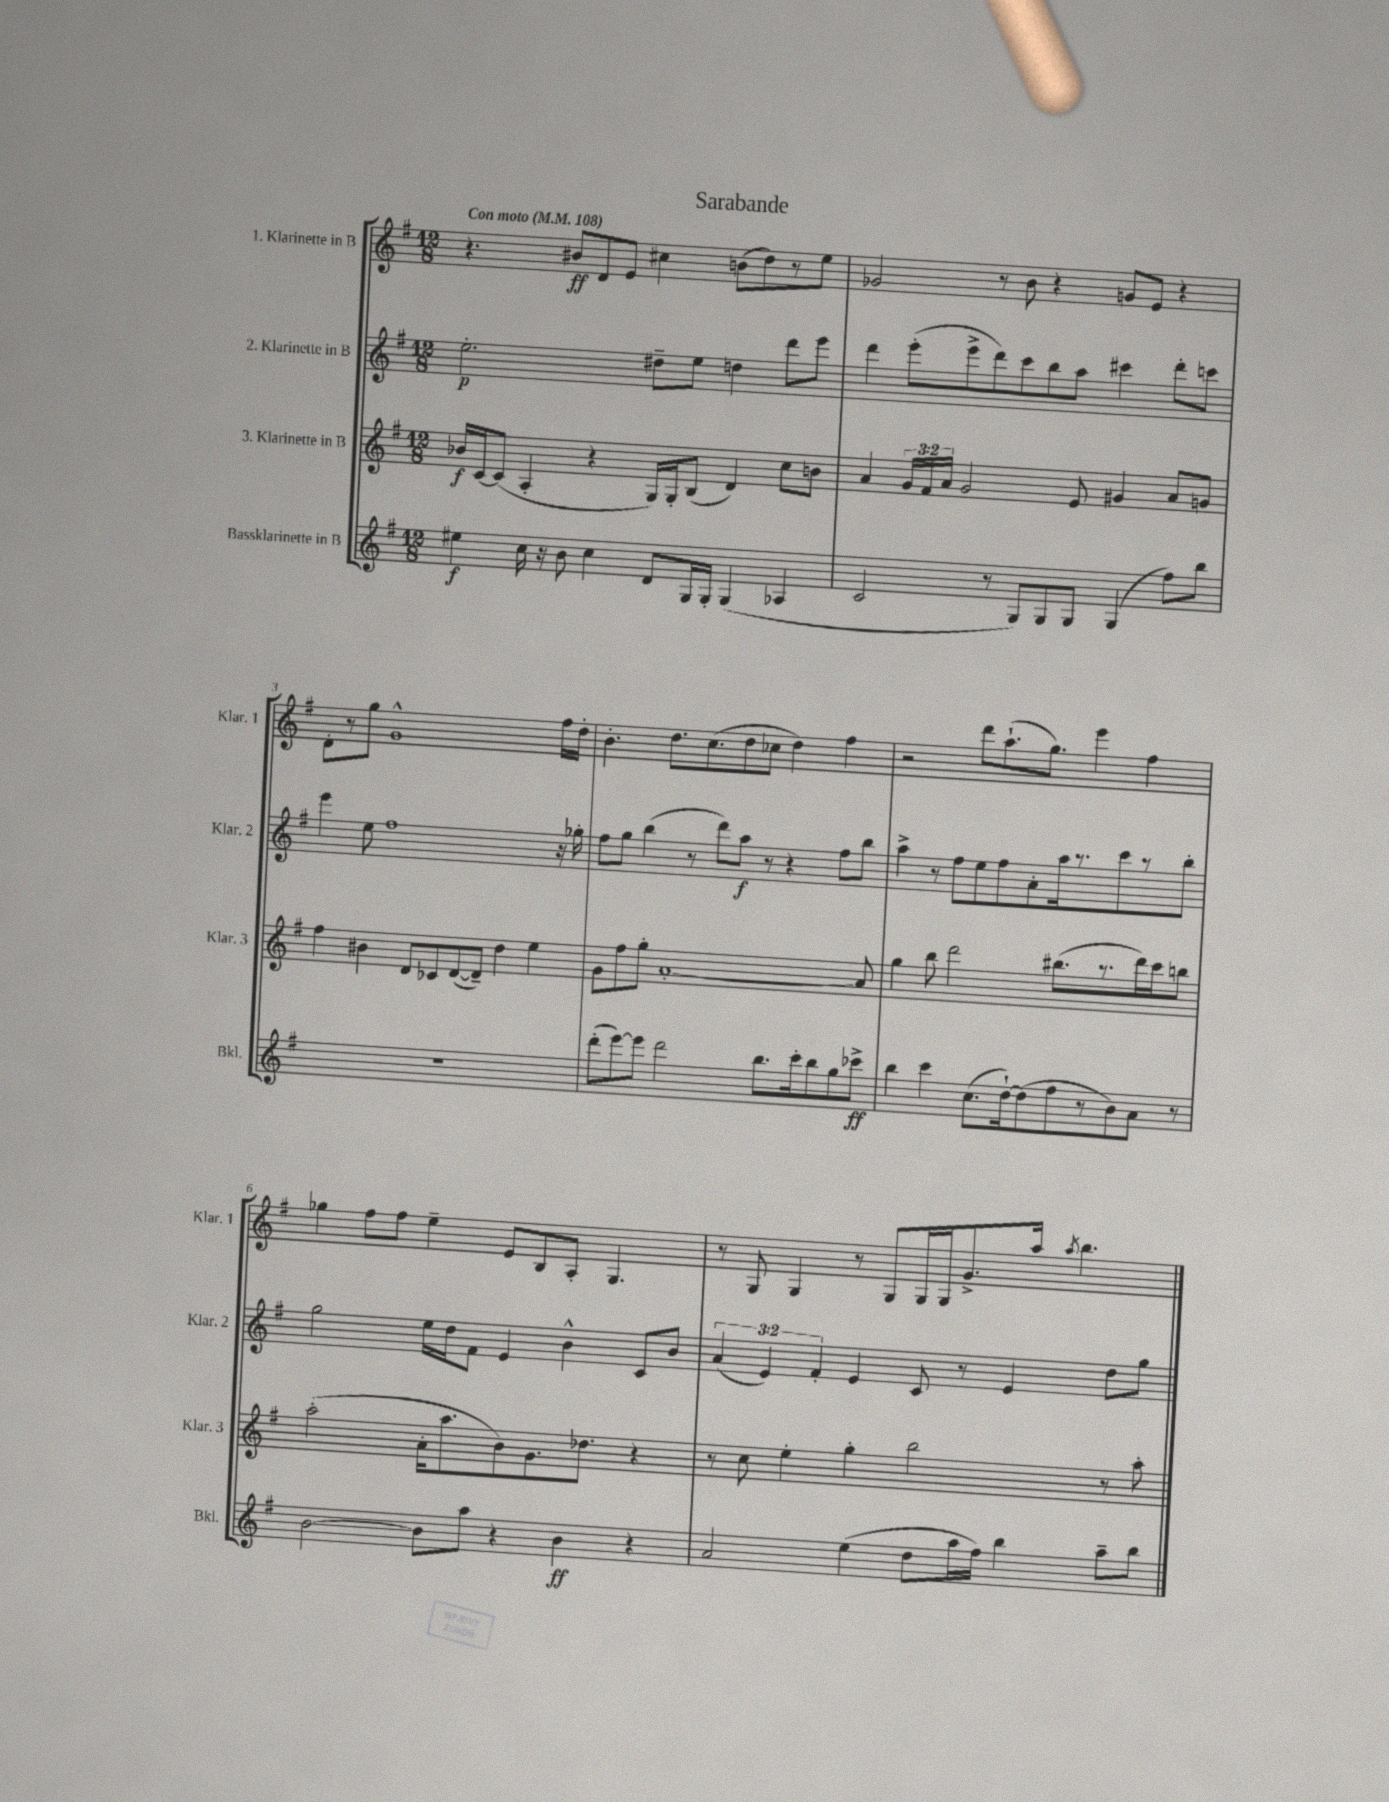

**kern	**dynam	**kern	**dynam	**kern	**dynam	**kern	**dynam
*part4	*part4	*part3	*part3	*part2	*part2	*part1	*part1
*staff4	*staff4	*staff3	*staff3	*staff2	*staff2	*staff1	*staff1
*I"Bassklarinette in B	*	*I"3. Klarinette in B	*	*I"2. Klarinette in B	*	*I"1. Klarinette in B	*
*I'Bkl.	*	*I'Klar. 3	*	*I'Klar. 2	*	*I'Klar. 1	*
*clefG2	*	*clefG2	*	*clefG2	*	*clefG2	*
*k[f#]	*	*k[f#]	*	*k[f#]	*	*k[f#]	*
*M12/8	*	*M12/8	*	*M12/8	*	*M12/8	*
*MM108	*	*MM108	*	*MM108	*	*MM108	*
=1	=1	=1	=1	=1	=1	=1	=1
!	!	!	!	!	!	!LO:TX:a:B:t=Con moto	!
4ee#X\	f	16b-X/LL	f	2.ee'\	p	4.r	.
.	.	[16c/J	.	.	.	.	.
.	.	(8c/J]	.	.	.	.	.
16cc\	.	4A'/	.	.	.	.	.
16r	.	.	.	.	.	.	.
8b\	.	.	.	.	.	8b#X/L	ff
4cc\	.	4r	.	.	.	8d/	.
.	.	.	.	.	.	8e/J	.
8d/L	.	16G/LL)	.	8dd#X~\L	.	4cc#X\	.
.	.	16G'/J	.	.	.	.	.
16G/L	.	(8B/J	.	8ee\J	.	.	.
16G'/JJ	.	.	.	.	.	.	.
(4G/	.	4d/)	.	4ddn\	.	(8bn\L	.
.	.	.	.	.	.	8dd\)	.
4A-X/	.	8cc\L	.	8ddd\L	.	8r	.
.	.	8bn\J	.	8eee\J	.	8ee\J	.
=2	=2	=2	=2	=2	=2	=2	=2
2c/	.	4a/	.	4ddd\	.	2g-X/	.
.	.	24g/LL	.	(8eee'\L	.	.	.
.	.	24f#/	.	.	.	.	.
.	.	24a/JJ	.	.	.	.	.
.	.	2g/	.	8eee^\	.	.	.
8r	.	.	.	8ddd\)	.	8r	.
8G/L)	.	.	.	8ccc\	.	8b\	.
8G/	.	.	.	8bb\	.	4r	.
8G/J	.	8e/	.	8aa\J	.	.	.
(4G/	.	4g#X/	.	4ccc#X\	.	8gn/L	.
.	.	.	.	.	.	8e/J	.
8ff#\L)	.	8a/L	.	8ddd'\L	.	4r	.
8bb\J	.	8gn/J	.	8cccn\J	.	.	.
!!LO:LB:g=z
=3	=3	=3	=3	=3	=3	=3	=3
1.r	.	4ff#\	.	4eee\	.	8d'\L	.
.	.	.	.	.	.	8r	.
.	.	4b#X\	.	8ee\	.	8gg\J	.
.	.	.	.	1ff#	.	1g^^	.
.	.	8d/L	.	.	.	.	.
.	.	8c-X/	.	.	.	.	.
.	.	([8d/	.	.	.	.	.
.	.	8d~/J])	.	.	.	.	.
.	.	4dd\	.	.	.	.	.
.	.	4ee\	.	.	.	.	.
.	.	.	.	16r	.	16ff#\LL	.
.	.	.	.	16gg-X'\	.	16dd'\JJ	.
=4	=4	=4	=4	=4	=4	=4	=4
(8ddd'\L	.	8g\L	.	8ff#\L	.	4.b'\	.
[8eee\)	.	8ff#\	.	8gg\J	.	.	.
8eee\J]	.	8gg'\J	.	(4bb\	.	.	.
2ddd\	.	[1a'	.	.	.	8.dd\L	.
.	.	.	.	8r	.	.	.
.	.	.	.	.	.	(8.cc\	.
.	.	.	.	8ddd\L)	.	.	.
.	.	.	.	8aa\J	f	8dd\	.
8.bb\L	.	.	.	8r	.	8cc-X\J	.
.	.	.	.	4r	.	4dd\)	.
16ccc'\k	.	.	.	.	.	.	.
8bb\	.	.	.	.	.	.	.
8gg\	.	.	.	8ff#\L	.	4ff#\	.
8ccc-X^\J	ff	8a/]	.	8bb\J	.	.	.
=5	=5	=5	=5	=5	=5	=5	=5
4bb\	.	4gg\	.	4aa^\	.	2r	.
4ccc\	.	8bb\	.	8r	.	.	.
.	.	2ddd\	.	8ff#\L	.	.	.
(8.cc\L	.	.	.	8ee\	.	8ddd\L	.
.	.	.	.	8ff#\	.	(8.aa`\	.
[16dd`\k)	.	.	.	.	.	.	.
(8dd\]	.	.	.	8a'\	.	.	.
.	.	.	.	.	.	8.gg\J)	.
8ff#\	.	(8.bb#X\L	.	16aa\k	.	.	.
.	.	.	.	8.r	.	.	.
8r	.	.	.	.	.	4eee\	.
.	.	8.r	.	.	.	.	.
8b\)	.	.	.	8ccc\	.	.	.
8a\J	.	16ddd\L)	.	8r	.	4ff#\	.
.	.	16ccc\J	.	.	.	.	.
8r	.	8bbn\J	.	8bb'\J	.	.	.
!!LO:LB:g=z
=6	=6	=6	=6	=6	=6	=6	=6
[2b\	.	(2aa'\	.	2gg\	.	4gg-X\	.
.	.	.	.	.	.	8ff#\L	.
.	.	.	.	.	.	8ff#\J	.
8b\L]	.	16a'\KL	.	16ee\LL	.	4ee~\	.
.	.	8.aa\	.	16dd\J	.	.	.
8aa\J	.	.	.	8f#\J	.	.	.
4r	.	8b\)	.	4e/	.	8e/L	.
.	.	8.g\	.	.	.	8B/	.
4b\	ff	.	.	4b^^\	.	8A'/J	.
.	.	8.dd-X\J	.	.	.	.	.
.	.	.	.	.	.	4.G/	.
4r	.	4r	.	8c/L	.	.	.
.	.	.	.	8b/J	.	.	.
=7	=7	=7	=7	=7	=7	=7	=7
2a/	.	8r	.	(6a/	.	8r	.
.	.	8cc\	.	.	.	8G/	.
.	.	.	.	6e/)	.	.	.
.	.	4ee'\	.	.	.	4G/	.
.	.	.	.	6f#'/	.	.	.
(4ee\	.	4gg'\	.	4e/	.	8r	.
.	.	.	.	.	.	8G/L	.
8dd\L	.	2bb\	.	8c/	.	16G/L	.
.	.	.	.	.	.	16G/J	.
16aa\L	.	.	.	8r	.	8.g^/	.
16ff#\JJ)	.	.	.	.	.	.	.
4bb\	.	.	.	4e/	.	.	.
.	.	.	.	.	.	16aa/Jk	.
.	.	.	.	.	.	8qaa/	.
.	.	.	.	.	.	4.bb\	.
8aa~\L	.	8r	.	8dd\L	.	.	.
8bb\J	.	8aa'\	.	8gg\J	.	.	.
==	==	==	==	==	==	==	==
*-	*-	*-	*-	*-	*-	*-	*-
